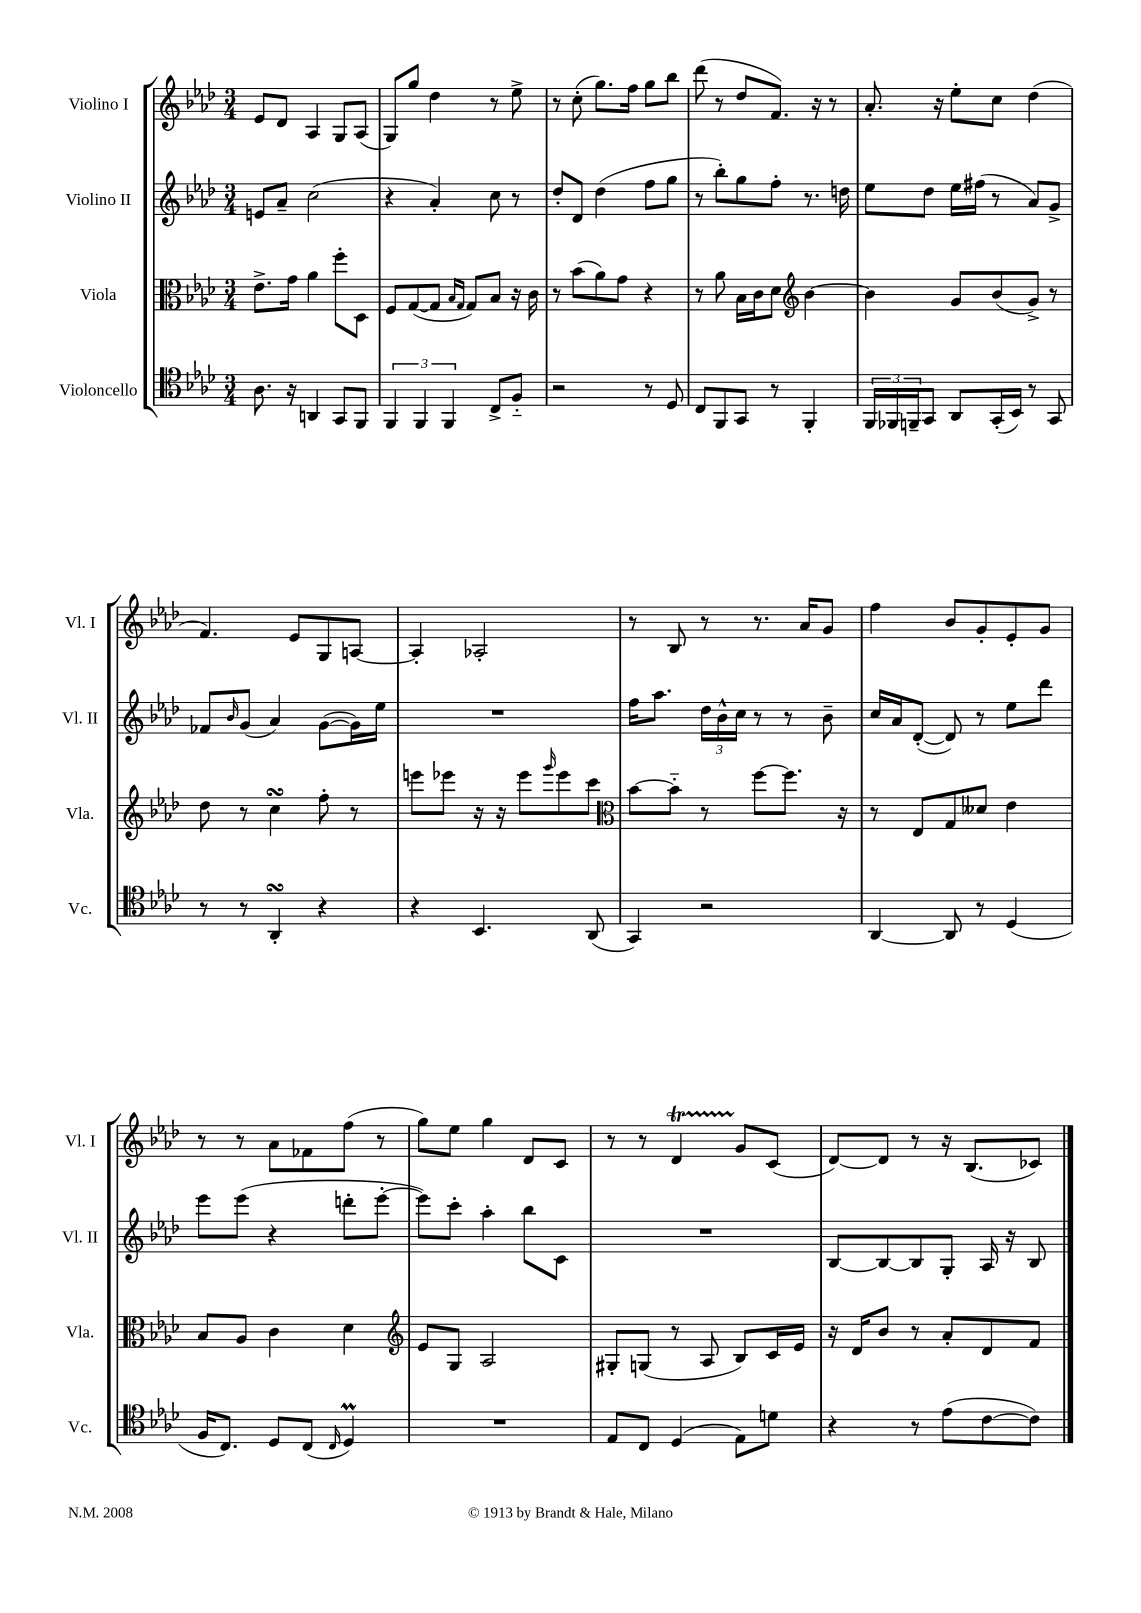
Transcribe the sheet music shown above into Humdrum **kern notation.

**kern	**kern	**kern	**kern
*staff4	*staff3	*staff2	*staff1
*clefC4	*clefC3	*clefG2	*clefG2
*k[b-e-a-d-]	*k[b-e-a-d-]	*k[b-e-a-d-]	*k[b-e-a-d-]
*M3/4	*M3/4	*M3/4	*M3/4
8.A-	8.e-^	8e	8e-
.	.	8a-~	8d-
16r	16g	.	.
4AA	4a-	(2cc	4A-
8GG	8ff'	.	8G
8FF	8D-	.	(8A-
=	=	=	=
6FF	8F	4r	8G)
.	([8G	.	8gg
6FF	.	.	.
.	8G]	4a-')	4dd-
6FF	.	.	.
.	16qqB-	.	.
.	16qqG	.	.
.	8G)	.	.
8C^	8B-	8cc	8r
8F'~	16r	8r	8ee-^
.	16c	.	.
=	=	=	=
2r	8r	8dd-'	8r
.	(8b-	8d-	(8cc'
.	8a-)	(4dd-	8.gg)
.	8g	.	.
.	.	.	16ff
8r	4r	8ff	8gg
8D-	.	8gg	8bb-
=	=	=	=
8C	8r	8r	(8ddd-
8FF	8a-	8bb-')	8r
8GG	16B-	8gg	8dd-
.	16c	.	.
8r	8d-	8ff'	8.f)
*	*clefG2	*	*
4FF'	[4b-	8.r	.
.	.	.	16r
.	.	.	8r
.	.	16dd	.
=	=	=	=
24FF	4b-]	8ee-	8.a-'
24FF-	.	.	.
24FF~	.	.	.
8GG	.	8dd-	.
.	.	.	16r
8AA-	8g	16ee-	8ee-'
.	.	(16ff#	.
(16GG'	(8b-	8r	8cc
16BB-)	.	.	.
8r	8g^)	8a-)	(4dd-
8GG	8r	8g^	.
=	=	=	=
8r	8dd-	8f-	4.f)
.	.	16qqb-	.
8r	8r	(8g	.
4AA-'	4cc	4a-)	.
.	.	.	8e-
4r	8ff'	([8g	8G
.	8r	16g])	[8A
.	.	16ee-	.
=	=	=	=
4r	8eee	2.r	4A']
.	8eee-	.	.
4.BB-	16r	.	2A-'
.	16r	.	.
.	8eee-	.	.
.	16qqggg	.	.
.	8eee-	.	.
(8AA-	8ccc	.	.
=	=	=	=
*	*clefC3	*	*
4GG)	[8b-	16ff	8r
.	.	8.aa-	.
.	8b-'~]	.	8B-
2r	8r	24dd-	8r
.	.	24b-^^	.
.	.	24cc	.
.	[8ff	8r	8.r
.	8.ff]	8r	.
.	.	.	16a-
.	.	8b-~	8g
.	16r	.	.
=	=	=	=
[4AA-	8r	16cc	4ff
.	.	16a-	.
.	8E-	([8d-'	.
8AA-]	8G	8d-])	8b-
8r	8d--	8r	8g'
(4D-	4e-	8ee-	8e-'
.	.	8ddd-	8g
=	=	=	=
16F	8B-	8eee-	8r
8.C)	.	.	.
.	8A-	(8eee-	8r
8D-	4c	4r	8a-
(8C	.	.	8f-
16qqC	.	.	.
4D-)	4d-	8ddd'	(8ff
.	.	[8eee-'	8r
=	=	=	=
*	*clefG2	*	*
2.r	8e-	8eee-])	8gg)
.	8G	8ccc'	8ee-
.	2A-	4aa-'	4gg
.	.	8bb-	8d-
.	.	8c	8c
=	=	=	=
8E-	8G#'	2.r	8r
8C	(8G	.	8r
(4D-	8r	.	4d-
.	8A-	.	.
8E-)	8B-)	.	8g
8d	16c	.	(8c
.	16e-	.	.
=	=	=	=
4r	16r	[8B-	[8d-)
.	16d-	.	.
.	8b-	8B-_	8d-]
8r	8r	8B-]	8r
(8e-	8a-'	8G'	16r
.	.	.	(8.B-
[8c	8d-	16A-	.
.	.	16r	.
8c])	8f	8B-	8c-)
==	==	==	==
*-	*-	*-	*-
